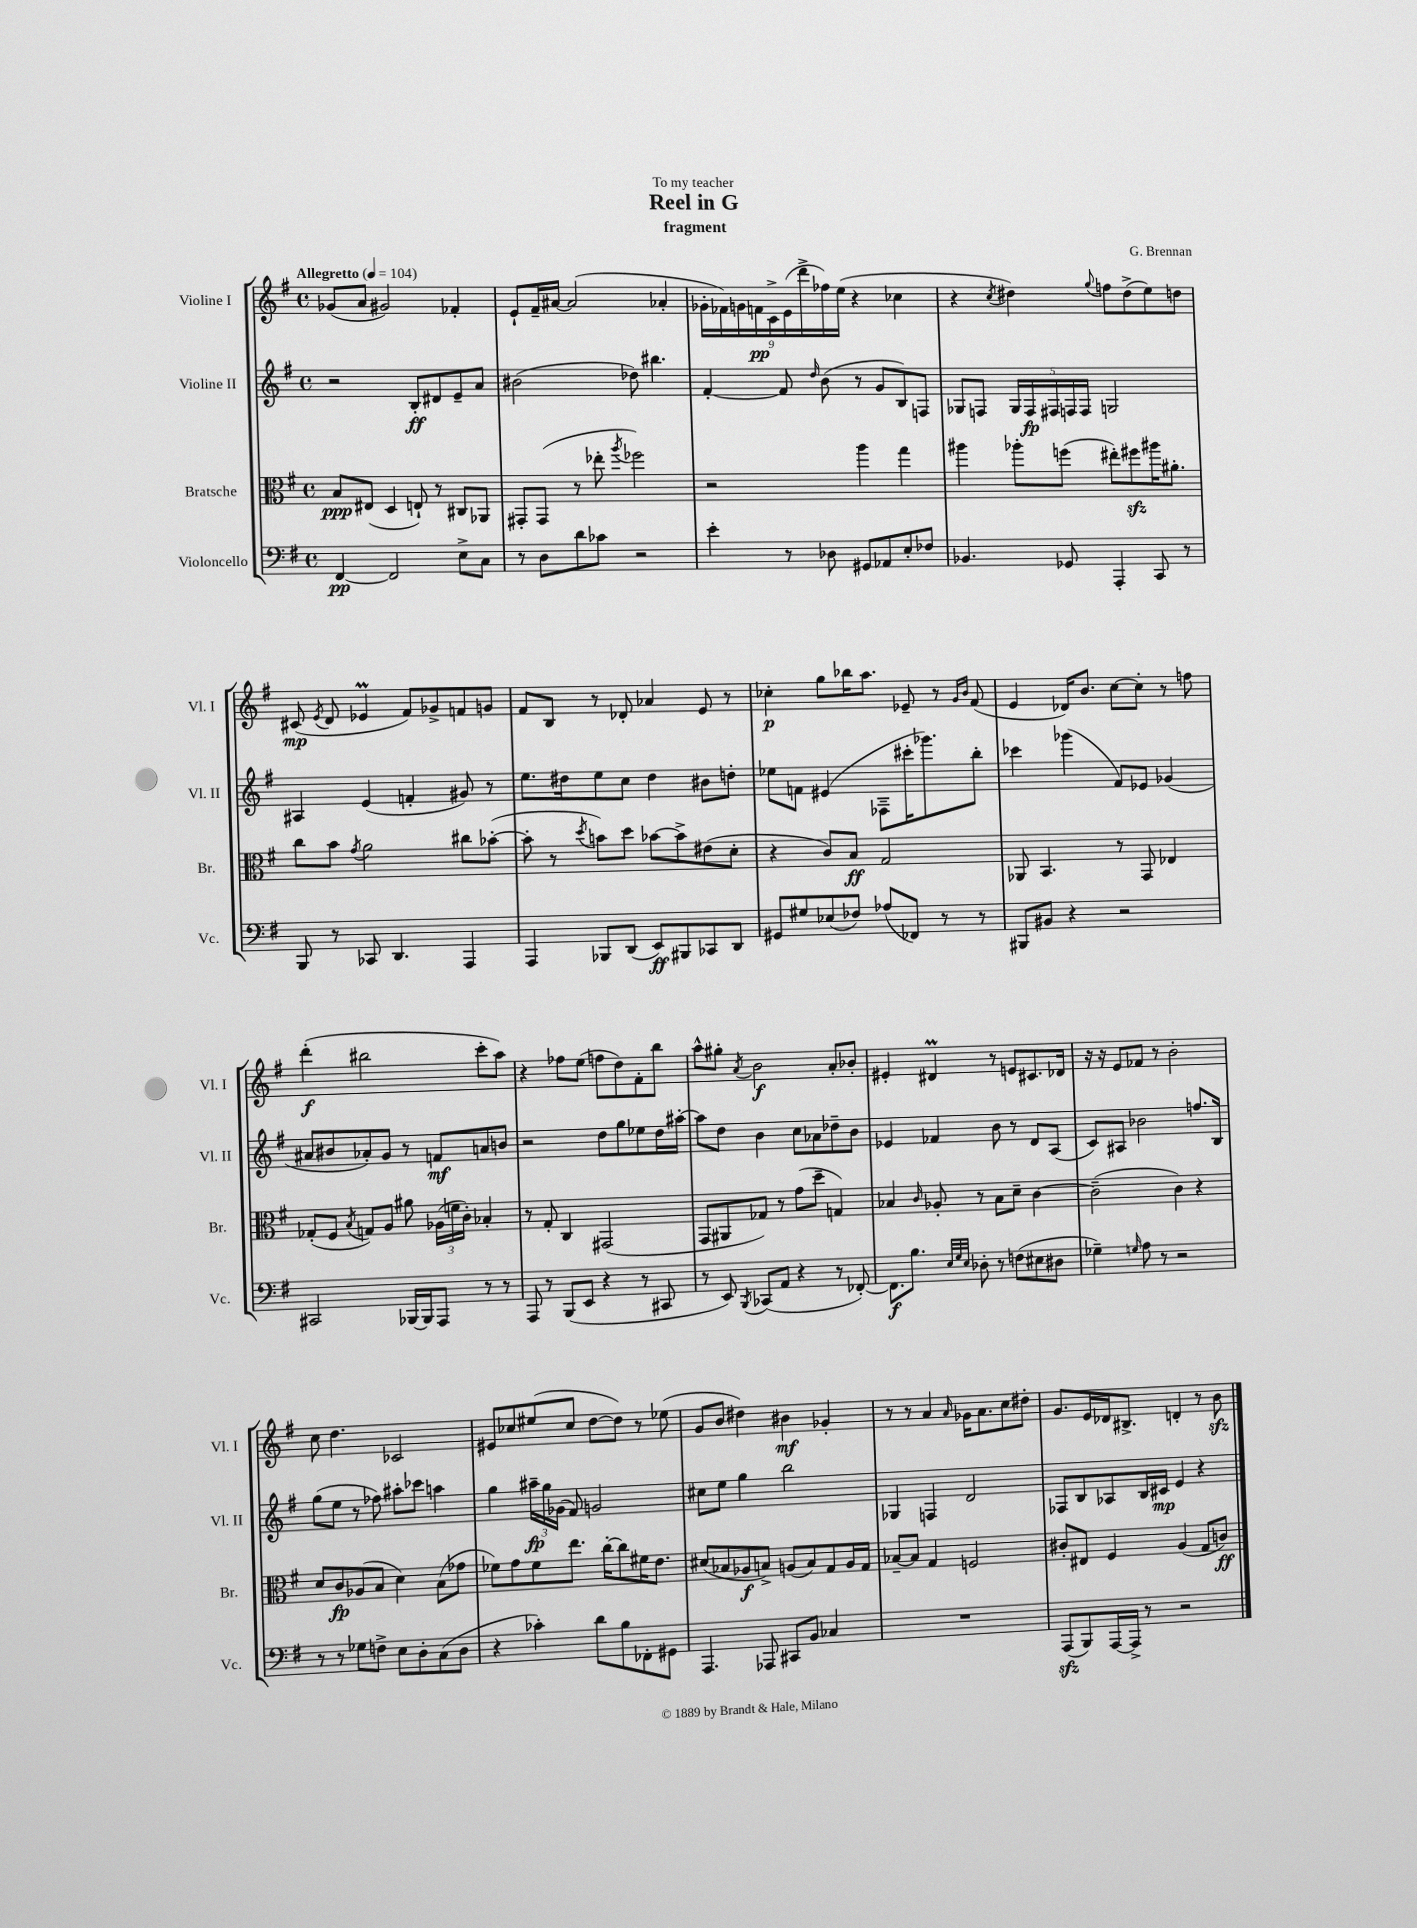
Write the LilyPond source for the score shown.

\header { title = "Reel in G" composer = "G. Brennan" subtitle = "fragment" dedication = "To my teacher" }
<<
\new StaffGroup <<
\new Staff = "s0" \with { instrumentName = "Violine I" shortInstrumentName = "Vl. I" } {
    \clef treble \key g \major \defaultTimeSignature \time 4/4 \tempo "Allegretto" 4 = 104
    \autoBeamOff ges'8[( a'8] gis'2) fes'4-. |
    e'8[-! fis'16-- ais'16]~ ais'2( aes'4-. |
    \tuplet 9/8 { ges'16[-. fes'16) g'16 f'16\pp c'16-> e'16( d'''16-> fes''16) e''16]( } r4 ces''4 |
    r4 \acciaccatura { c''8 } dis''4) \appoggiatura { g''8 } f''8[ dis''8->( e''8) d''8] |
    cis'8\mp( \acciaccatura { e'8 } d'8 ees'4\prall fis'8[) ges'8-> f'8 g'8] |
    fis'8[ b8] r8 des'8-. aes'4 e'8 r8 |
    ces''4-.\p g''8[ bes''16 a''8.] ees'8-- r8 \grace { g'16[ b'16] } fis'8( |
    e'4 des'16[) b'8.] c''8[~ c''8]-. r8 f''8 |
    d'''4-.\f( bis''2 c'''8[-. a''8]) |
    r4 fes''8[ e''8]( f''8[ d''8) fis'8-. b''8] |
    a''8[-^ gis''8]-. \acciaccatura { a'8 } b'2\f a'8[-. bes'8]-. |
    eis'4-. dis'4\prall r8 e'8[ cis'8. des'16] |
    r16 r16 e'8[ fes'8] r8 b'2-. |
    c''8 d''4. ces'2 |
    eis'8[ ces''8 eis''8( ces''8] d''8[~ d''8]) r8 ees''8( |
    g'8[ b'8] dis''4) bis'4\mf ges'4-. |
    r8 r8 a'4 \grace { a'16 } ges'16[ a'8. c''8 dis''8]-. |
    g'8.[ e'16 des'16 bis8.]-> d'4-. r8 b'8\sfz \bar "|." |
}
\new Staff = "s1" \with { instrumentName = "Violine II" shortInstrumentName = "Vl. II" } {
    \clef treble \key g \major \defaultTimeSignature \time 4/4
    \autoBeamOff r2 b8[-.\ff dis'8 e'8-- a'8] |
    bis'2( des''8) bis''4. |
    fis'4~-. fis'8 \grace { d''16 } b'8( r8 g'8[ b8) f8] |
    ges8[ f8] \tuplet 5/4 { ges16[ f16\fp fis16 f16 f16] } g2 |
    ais4 e'4( f'4-. gis'8) r8 |
    e''8.[ dis''16 e''8 c''8] dis''4 bis'8[ d''8]-. |
    ees''8[ f'8] eis'4( fes8[-- cis'''16-. ges'''8.) b''8]-. |
    ces'''4 ges'''4( fis'8[) ees'8] ges'4( |
    ais'8[ bis'8 aes'8-.) g'8] r8 f'8[\mf a'8 b'8] |
    r2 d''8[ g''8 ees''8 d''16 ais''16]~-. |
    ais''8[ d''8] b'4 c''8[ aes'8 des''8-- b'8] |
    ees'4 fes'4 b'8 r8 d'8[ a8]( |
    c'8[) ais8] bes'2 f''8.[ b16] |
    g''8[( e''8] r8 fes''8) ais''8[-. ces'''8] a''4 |
    g''4 \tuplet 3/2 { ais''16[--\fp g''16 ges'16]( } fis'8) g'2 |
    cis''8[ e''8] g''4 b''2 |
    ges4 f4 d'2 |
    fes8[ b8 aes8 b16 cis'16]\mp e'4 r4 \bar "|." |
}
\new Staff = "s2" \with { instrumentName = "Bratsche" shortInstrumentName = "Br." } {
    \clef alto \key g \major \defaultTimeSignature \time 4/4
    \autoBeamOff b8[\ppp eis8]( d4 e8-!) r8 cis8[ aes,8] |
    gis,8[-. gis,8]( r8 ees''8-. \acciaccatura { a''8 } fes''2) |
    r2 a''4 g''4 |
    ais''4 aes''8[-. f''8]( eis''8[-.) fis''8\sfz ais''16 ais'8.]-. |
    c''8[ b'8] \acciaccatura { g'8 } a'2 cis''8[ bes'8]~-.( |
    bes'8-. r8 \acciaccatura { d''8 } b'8[) d''8] bes'8[~ bes'8-> eis'8( d'8]-. |
    r4 c'8[) b8]\ff g2 |
    aes,8 b,4. r8 g,8 ees4 |
    ges8[-.( fis8] \acciaccatura { b8 } g8[) a8] ais'8 \tuplet 3/2 { aes16[( f'16 c'16]-.) } bes4-. |
    r8 g8-. c4 gis,2( |
    g,8[ ais,8 ges8]) r8 g'8[( d''8]-- g4) |
    bes4 \grace { c'16 } aes8-. r8 bes8[ d'8]-- c'4~ |
    c'2--( c'4) r4 |
    d'8[ c'8\fp aes8( b8] d'4) b8[( ges'8] |
    fes'8[) g'8 fes'8 e''8.] c''16[~-. c''8 fis'16 e'8.] |
    dis'8[( bes8 aes8\f b8]->) a8[( b8) g8 a16 g16] |
    bes8[~-- bes8] g4 f2 |
    cis'8[-. eis8] fis4 a4( g8[ c'8]\ff) \bar "|." |
}
\new Staff = "s3" \with { instrumentName = "Violoncello" shortInstrumentName = "Vc." } {
    \clef bass \key g \major \defaultTimeSignature \time 4/4
    \autoBeamOff fis,4~\pp fis,2 e8[-> c8] |
    r8 d8[ d'8 ces'8] r2 |
    e'4-. r8 des8 gis,8[ aes,8 e8-. fes8] |
    bes,4. ges,8 a,,4-. c,8 r8 |
    b,,8 r8 ces,8 d,4. a,,4 |
    a,,4 bes,,8[ d,8]( e,8[\ff) bis,,8 ces,8 d,8] |
    gis,8[ gis8 ees8( fes8]) aes8[( fes,8]) r8 r8 |
    bis,,8[ bis,8] r4 r2 |
    cis,2 bes,,16[~ bes,,16 a,,8] r8 r8 |
    a,,8 r8 b,,8[( e,8] r4 r8 cis,8 |
    r8 e,8) \acciaccatura { b,,8 } ces,8[( a,8] r4 r8 fes,8~-.) |
    fes,8.[\f b8.] \grace { e32[ g32 e32] } des8-. r8 f8[( eis8 dis8] |
    ges4--) \grace { g16 } a8 r8 r2 |
    r8 r8 ges8[ f8]-> e8[ d8-. c8( d8] |
    r4 ces'4-.) d'8[ b8 fes,8-. gis,8] |
    a,,4. aes,,8 cis,8[ b,8] ces4 |
    R1 |
    a,,8[\sfz( b,,8) a,,16~ a,,16]-> r8 r2 \bar "|." |
}
>>
>>
\layout { \context { \Score \remove "Bar_number_engraver" } }
